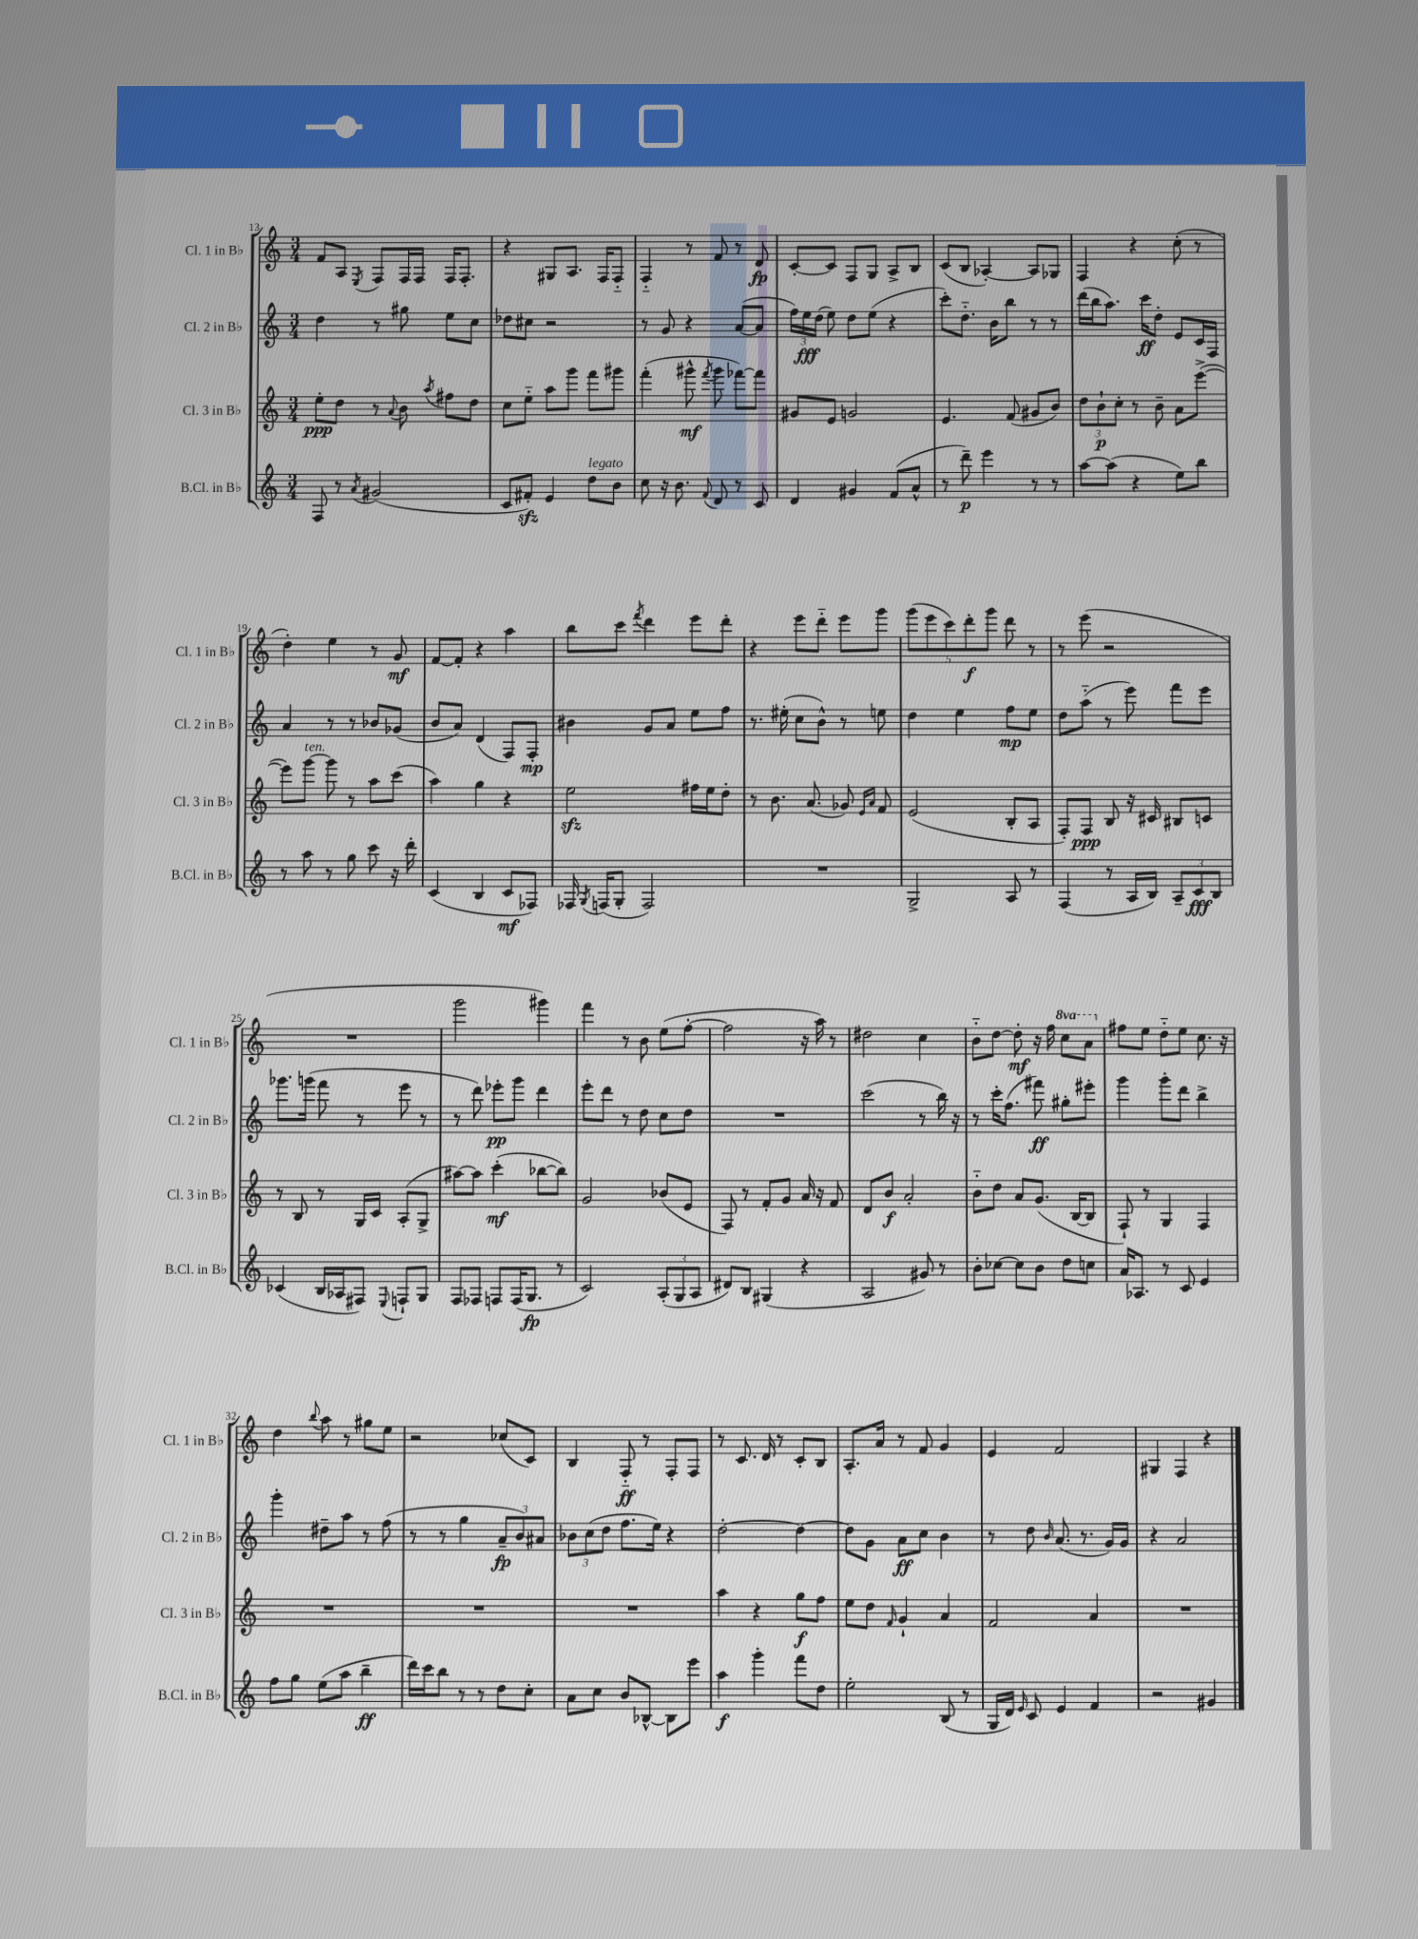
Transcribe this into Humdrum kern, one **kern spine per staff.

**kern	**dynam	**kern	**dynam	**kern	**dynam	**kern	**dynam
*part4	*part4	*part3	*part3	*part2	*part2	*part1	*part1
*staff4	*staff4	*staff3	*staff3	*staff2	*staff2	*staff1	*staff1
*I"B.Cl. in B♭	*	*I"Cl. 3 in B♭	*	*I"Cl. 2 in B♭	*	*I"Cl. 1 in B♭	*
*I'B.Cl. in B♭	*	*I'Cl. 3 in B♭	*	*I'Cl. 2 in B♭	*	*I'Cl. 1 in B♭	*
*clefG2	*	*clefG2	*	*clefG2	*	*clefG2	*
*k[]	*	*k[]	*	*k[]	*	*k[]	*
*M3/4	*	*M3/4	*	*M3/4	*	*M3/4	*
=13	=13	=13	=13	=13	=13	=13	=13
8F/	.	8ee'\L	ppp	4dd\	.	8f/L	.
8r	.	8dd\J	.	.	.	8A/J	.
8qa/	.	.	.	.	.	8qE/	.
(2g#X/	.	8r	.	8r	.	8F/L	.
.	.	8qqa/	.	.	.	.	.
.	.	8b\	.	8gg#X\	.	16F/L	.
.	.	.	.	.	.	16F/JJ	.
.	.	8qaa/	.	.	.	.	.
.	.	8ff#X\L	.	8ee\L	.	16F/KL	.
.	.	.	.	.	.	8.F'/J	.
.	.	8dd\J	.	8cc\J	.	.	.
=14	=14	=14	=14	=14	=14	=14	=14
8c/L	.	8cc\L	.	8dd-X\L	.	4r	.
8f#Xzz'/J)	.	8ee\J	.	8cc#X\J	.	.	.
4e/	.	8aa\L	.	2r	.	8G#X/L	.
.	.	8ggg\J	.	.	.	8.A/J	.
!LO:TX:a:i:t=legato	!	!	!	!	!	!	!
8dd\L	.	8fff\L	.	.	.	.	.
.	.	.	.	.	.	16F/KL	.
8b\J	.	8ggg#X\J	.	.	.	8F/J	.
=15	=15	=15	=15	=15	=15	=15	=15
8cc\	.	(4fff'\	.	8r	.	4F/	.
16r	.	.	.	8g/	.	.	.
8.b\	.	.	.	.	.	.	.
.	.	8ggg#X^^\	mf	4r	.	8r	.
8qqf/	.	8qfff/	.	.	.	.	.
8d/	.	8ggg#\	.	.	.	8f/	.
8r	.	[8fff-X\L)	.	([8a/L	.	8r	.
8c/	.	8fff-\J]	.	8a/J]	.	8d/	fp
=16	=16	=16	=16	=16	=16	=16	=16
4d/	.	8g#X/L	.	24ff\LL)	.	[8c'/L	.
.	.	.	.	24ee\	fff	.	.
.	.	.	.	(24dd\JJ	.	.	.
.	.	8e/J	.	8ee\)	.	8c/J]	.
4g#X/	.	2gn/	.	8dd\L	.	8F/L	.
.	.	.	.	(8ee\J	.	8G/J	.
(8f/L	.	.	.	4r	.	8A^/L	.
8a^^/J	.	.	.	.	.	8B/J	.
=17	=17	=17	=17	=17	=17	=17	=17
8r	.	4.e/	.	8ccc'\L)	.	(8c/L	.
8ddd~\)	p	.	.	8.dd\J	.	8B/J	.
4eee\	.	.	.	.	.	[4A-X'/)	.
.	.	.	.	16b\KL	.	.	.
.	.	(8f/	.	8bb\J	.	.	.
8r	.	8g#X/L	.	8r	.	8A-/L]	.
8r	.	8b/J)	.	8r	.	8G-X/J	.
=18	=18	=18	=18	=18	=18	=18	=18
[8aa\L	.	12dd\L	.	(16ddd\LL	.	4F/	.
.	.	.	.	16bb\J	.	.	.
.	.	12b`\	p	.	.	.	.
(8aa\J]	.	.	.	8.aa\J)	.	.	.
.	.	12cc'\J	.	.	.	.	.
4r	.	8r	.	.	.	4r	.
.	.	.	.	16ccc\KL	ff	.	.
.	.	8b~\	.	8dd'\J	.	.	.
8ee\L)	.	8a\L	.	8e/L	.	(8cc'\	.
8bb\J	.	([8eee^\J	.	16c/L	.	8r	.
.	.	.	.	16F/JJ	.	.	.
!!LO:LB:g=z
=19	=19	=19	=19	=19	=19	=19	=19
8r	.	8eee\L])	.	4a/	.	4dd'\)	.
!	!	!LO:TX:a:i:t=ten.	!	!	!	!	!
8aa\	.	[8ggg\J	.	.	.	.	.
8r	.	8ggg\]	.	8r	.	4ee\	.
8gg\	.	8r	.	8r	.	.	.
8ccc\	.	8aa\L	.	8b-X/L	.	8r	.
16r	.	(8ccc\J	.	(8g-X/J	.	8g/	mf
16ddd'\	.	.	.	.	.	.	.
=20	=20	=20	=20	=20	=20	=20	=20
(4c/	.	4aa\)	.	8b/L	.	[8f/L	.
.	.	.	.	8a/J)	.	8f'/J]	.
4B/	.	4gg\	.	(4d/	.	4r	.
8c/L	mf	4r	.	8F/L)	.	4aa\	.
8F-X/J)	.	.	.	8F'/J	mp	.	.
=21	=21	=21	=21	=21	=21	=21	=21
16F-X/	.	2eezz\	.	4b#X\	.	8bb\L	.
8qG/	.	.	.	.	.	.	.
(16Fn/KL	.	.	.	.	.	.	.
8G'/J	.	.	.	.	.	8ccc\J	.
.	.	.	.	.	.	8qfff/	.
2F/)	.	.	.	8g/L	.	4ddd\	.
.	.	.	.	8a/J	.	.	.
.	.	16ff#X\LL	.	8ee\L	.	8eee\L	.
.	.	16ee\J	.	.	.	.	.
.	.	8dd'\J	.	8ff\J	.	8ddd'\J	.
=22	=22	=22	=22	=22	=22	=22	=22
2.r	.	8r	.	8.r	.	4r	.
.	.	8.b\	.	.	.	.	.
.	.	.	.	(16ee#X'\	.	.	.
.	.	.	.	8cc\L	.	8eee\L	.
.	.	(8.a/	.	.	.	.	.
.	.	.	.	8b^^\J)	.	8ddd\J	.
.	.	8g-X/)	.	8r	.	8eee\L	.
.	.	16qqe/LL	.	.	.	.	.
.	.	16qqa/JJ	.	.	.	.	.
.	.	8f/	.	8een\	.	8ggg\J	.
=23	=23	=23	=23	=23	=23	=23	=23
2G^/	.	(2e/	.	4dd\	.	(10ggg\L	.
.	.	.	.	.	.	10eee\	.
.	.	.	.	.	.	10ccc\)	.
.	.	.	.	4ee\	.	.	.
.	.	.	.	.	.	10ddd'\	f
.	.	.	.	.	.	10ggg\J	.
8A/	.	8B'/L	.	8ff\L	mp	8ddd\	.
8r	.	8A/J	.	8ee\J	.	8r	.
=24	=24	=24	=24	=24	=24	=24	=24
(4F/	.	8F'/L)	.	8dd\L	.	8r	.
.	.	8F/J	ppp	(8aa\J	.	(8eee\	.
8r	.	8B/	.	8r	.	2r	.
16A/LL	.	16r	.	8eee\)	.	.	.
16B/JJ)	.	16c#X/	.	.	.	.	.
12A~/L	.	8B#X/L	.	8fff\L	.	.	.
12c/	fff	.	.	.	.	.	.
.	.	8cn/J	.	8eee\J	.	.	.
12B/J	.	.	.	.	.	.	.
!!LO:LB:g=z
=25	=25	=25	=25	=25	=25	=25	=25
(4c-X/	.	8r	.	8.ggg-X\L	.	2.r	.
.	.	8B/	.	.	.	.	.
.	.	.	.	(16gggn\Jk	.	.	.
16B/LL	.	8r	.	8fff\	.	.	.
16A-X/J	.	.	.	.	.	.	.
8F#X/J)	.	16G/LL	.	8r	.	.	.
.	.	16c/JJ	.	.	.	.	.
8qqE/	.	.	.	.	.	.	.
8Fn`/L	.	(8A'/L	.	8eee\	.	.	.
8G/J	.	8G^/J	.	8r	.	.	.
=26	=26	=26	=26	=26	=26	=26	=26
8F/L	.	[8aa#X\L)	.	8r	.	2ggg\	.
8F-X/J	.	8aa#\J]	.	8ddd\)	.	.	.
8Fn/L	.	(4ccc'\	mf	8eee-X'\L	pp	.	.
(16F/K	.	.	.	8ggg\J	.	.	.
8.G/J	fp	.	.	.	.	.	.
.	.	[8bb-X\L	.	4ddd\	.	4ggg#X\)	.
8r	.	8bb-\J])	.	.	.	.	.
=27	=27	=27	=27	=27	=27	=27	=27
2c/)	.	2g/	.	8eee'\L	.	4fff\	.
.	.	.	.	8ddd\J	.	.	.
.	.	.	.	8r	.	8r	.
.	.	.	.	8dd\	.	8b\	.
(12A'/L	.	(8b-X/L	.	8cc\L	.	(8ee\L	.
12G/	.	.	.	.	.	.	.
.	.	8e/J	.	8dd\J	.	[8ff'\J	.
12A/J	.	.	.	.	.	.	.
=28	=28	=28	=28	=28	=28	=28	=28
8d#X/L)	.	8F/)	.	2.r	.	2ff\]	.
8B/J	.	8r	.	.	.	.	.
(4G#X/	.	8f'/L	.	.	.	.	.
.	.	8g/J	.	.	.	.	.
4r	.	16a/	.	.	.	16r	.
.	.	16r	.	.	.	16aa\)	.
.	.	8f/	.	.	.	8r	.
=29	=29	=29	=29	=29	=29	=29	=29
2A/	.	8d/L	.	(2ccc\	.	2dd#X\	.
.	.	8b/J	f	.	.	.	.
.	.	2a'/	.	.	.	.	.
8g#X/)	.	.	.	8r	.	4cc\	.
8r	.	.	.	16bb\)	.	.	.
.	.	.	.	16r	.	.	.
=30	=30	=30	=30	=30	=30	=30	=30
8b'\L	.	8b\L	.	8r	.	8b\L	.
[8cc-X\J	.	8dd\J	.	16ccc'\KL	.	[8dd\J	.
.	.	.	.	(8.ff\J	.	.	.
8cc-\L]	.	8a/L	.	.	.	8dd'\]	mf
8b\J	.	(8.g/J	.	8fff#X\)	ff	16r	.
.	.	.	.	.	.	16ff\	.
*	*	*	*	*	*	*8va	*
8dd\L	.	.	.	8gg#X'\L	.	8ccc\L	.
.	.	[16B/KL	.	.	.	.	.
8ccn\J	.	8B/J]	.	8eee#X'\J	.	8aa\J	.
=31	=31	=31	=31	=31	=31	=31	=31
*	*	*	*	*	*	*X8va	*
16a/KL	.	8F`/)	.	4ggg\	.	8ff#X\L	.
8.A-X/J	.	.	.	.	.	.	.
.	.	8r	.	.	.	8ee\J	.
8r	.	4G/	.	8ggg'\L	.	8dd\L	.
8c/	.	.	.	8ddd\J	.	8ee\J	.
4e/	.	4F/	.	4bb^\	.	8.cc\	.
.	.	.	.	.	.	16r	.
!!LO:LB:g=z
=32	=32	=32	=32	=32	=32	=32	=32
8ff\L	.	2.r	.	4ggg'\	.	4dd\	.
8gg\J	.	.	.	.	.	.	.
.	.	.	.	.	.	8qqbb/	.
(8ee\L	.	.	.	8dd#X~\L	.	8aa\	.
8aa\J	.	.	.	8aa\J	.	8r	.
4bb~\	ff	.	.	8r	.	8gg#X\L	.
.	.	.	.	(8ff\	.	8ee\J	.
=33	=33	=33	=33	=33	=33	=33	=33
16ddd\LL)	.	2.r	.	8r	.	2r	.
16ccc\J	.	.	.	.	.	.	.
8bb\J	.	.	.	8r	.	.	.
8r	.	.	.	4gg\	.	.	.
8r	.	.	.	.	.	.	.
8dd\L	.	.	.	12a~/L	fp	(8cc-X/L	.
.	.	.	.	12b/)	.	.	.
8cc'\J	.	.	.	.	.	8c/J)	.
.	.	.	.	12a#X/J	.	.	.
=34	=34	=34	=34	=34	=34	=34	=34
8a\L	.	2.r	.	12b-X\L	.	4B/	.
.	.	.	.	(12cc\	.	.	.
8cc\J	.	.	.	.	.	.	.
.	.	.	.	12dd\J	.	.	.
8b/L	.	.	.	8.ff\L	.	8F/	ff
[8B-X^^/J	.	.	.	.	.	8r	.
.	.	.	.	16ee\Jk)	.	.	.
8B-\L]	.	.	.	4r	.	8F'/L	.
8eee\J	.	.	.	.	.	8F/J	.
=35	=35	=35	=35	=35	=35	=35	=35
4aa\	f	4aa\	.	[2dd'\	.	8r	.
.	.	.	.	.	.	8.c/	.
4ggg'\	.	4r	.	.	.	.	.
.	.	.	.	.	.	16d/	.
.	.	.	.	.	.	8r	.
8fff\L	.	8gg\L	f	4dd\_	.	8c'/L	.
8dd\J	.	8ff\J	.	.	.	8B/J	.
=36	=36	=36	=36	=36	=36	=36	=36
2ee'\	.	8ee\L	.	8dd\L]	.	8.A'/L	.
.	.	8dd\J	.	8g\J	.	.	.
.	.	.	.	.	.	16a/Jk	.
.	.	16qqf/	.	.	.	.	.
.	.	4g`/	.	8a\L	ff	8r	.
.	.	.	.	8cc\J	.	8f/	.
(8B/	.	4a/	.	4b\	.	4g/	.
8r	.	.	.	.	.	.	.
=37	=37	=37	=37	=37	=37	=37	=37
16G/LL	.	2f/	.	8r	.	4e/	.
16d/JJ)	.	.	.	.	.	.	.
16qqe/	.	.	.	.	.	.	.
8c/	.	.	.	8dd\	.	.	.
.	.	.	.	16qqb/	.	.	.
4e/	.	.	.	(8.a/	.	2f/	.
.	.	.	.	8.r	.	.	.
4f/	.	4a/	.	.	.	.	.
.	.	.	.	16g/LL)	.	.	.
.	.	.	.	16g/JJ	.	.	.
=38	=38	=38	=38	=38	=38	=38	=38
2r	.	2.r	.	4r	.	4G#X/	.
.	.	.	.	2a/	.	4F/	.
4g#X/	.	.	.	.	.	4r	.
==	==	==	==	==	==	==	==
*-	*-	*-	*-	*-	*-	*-	*-
